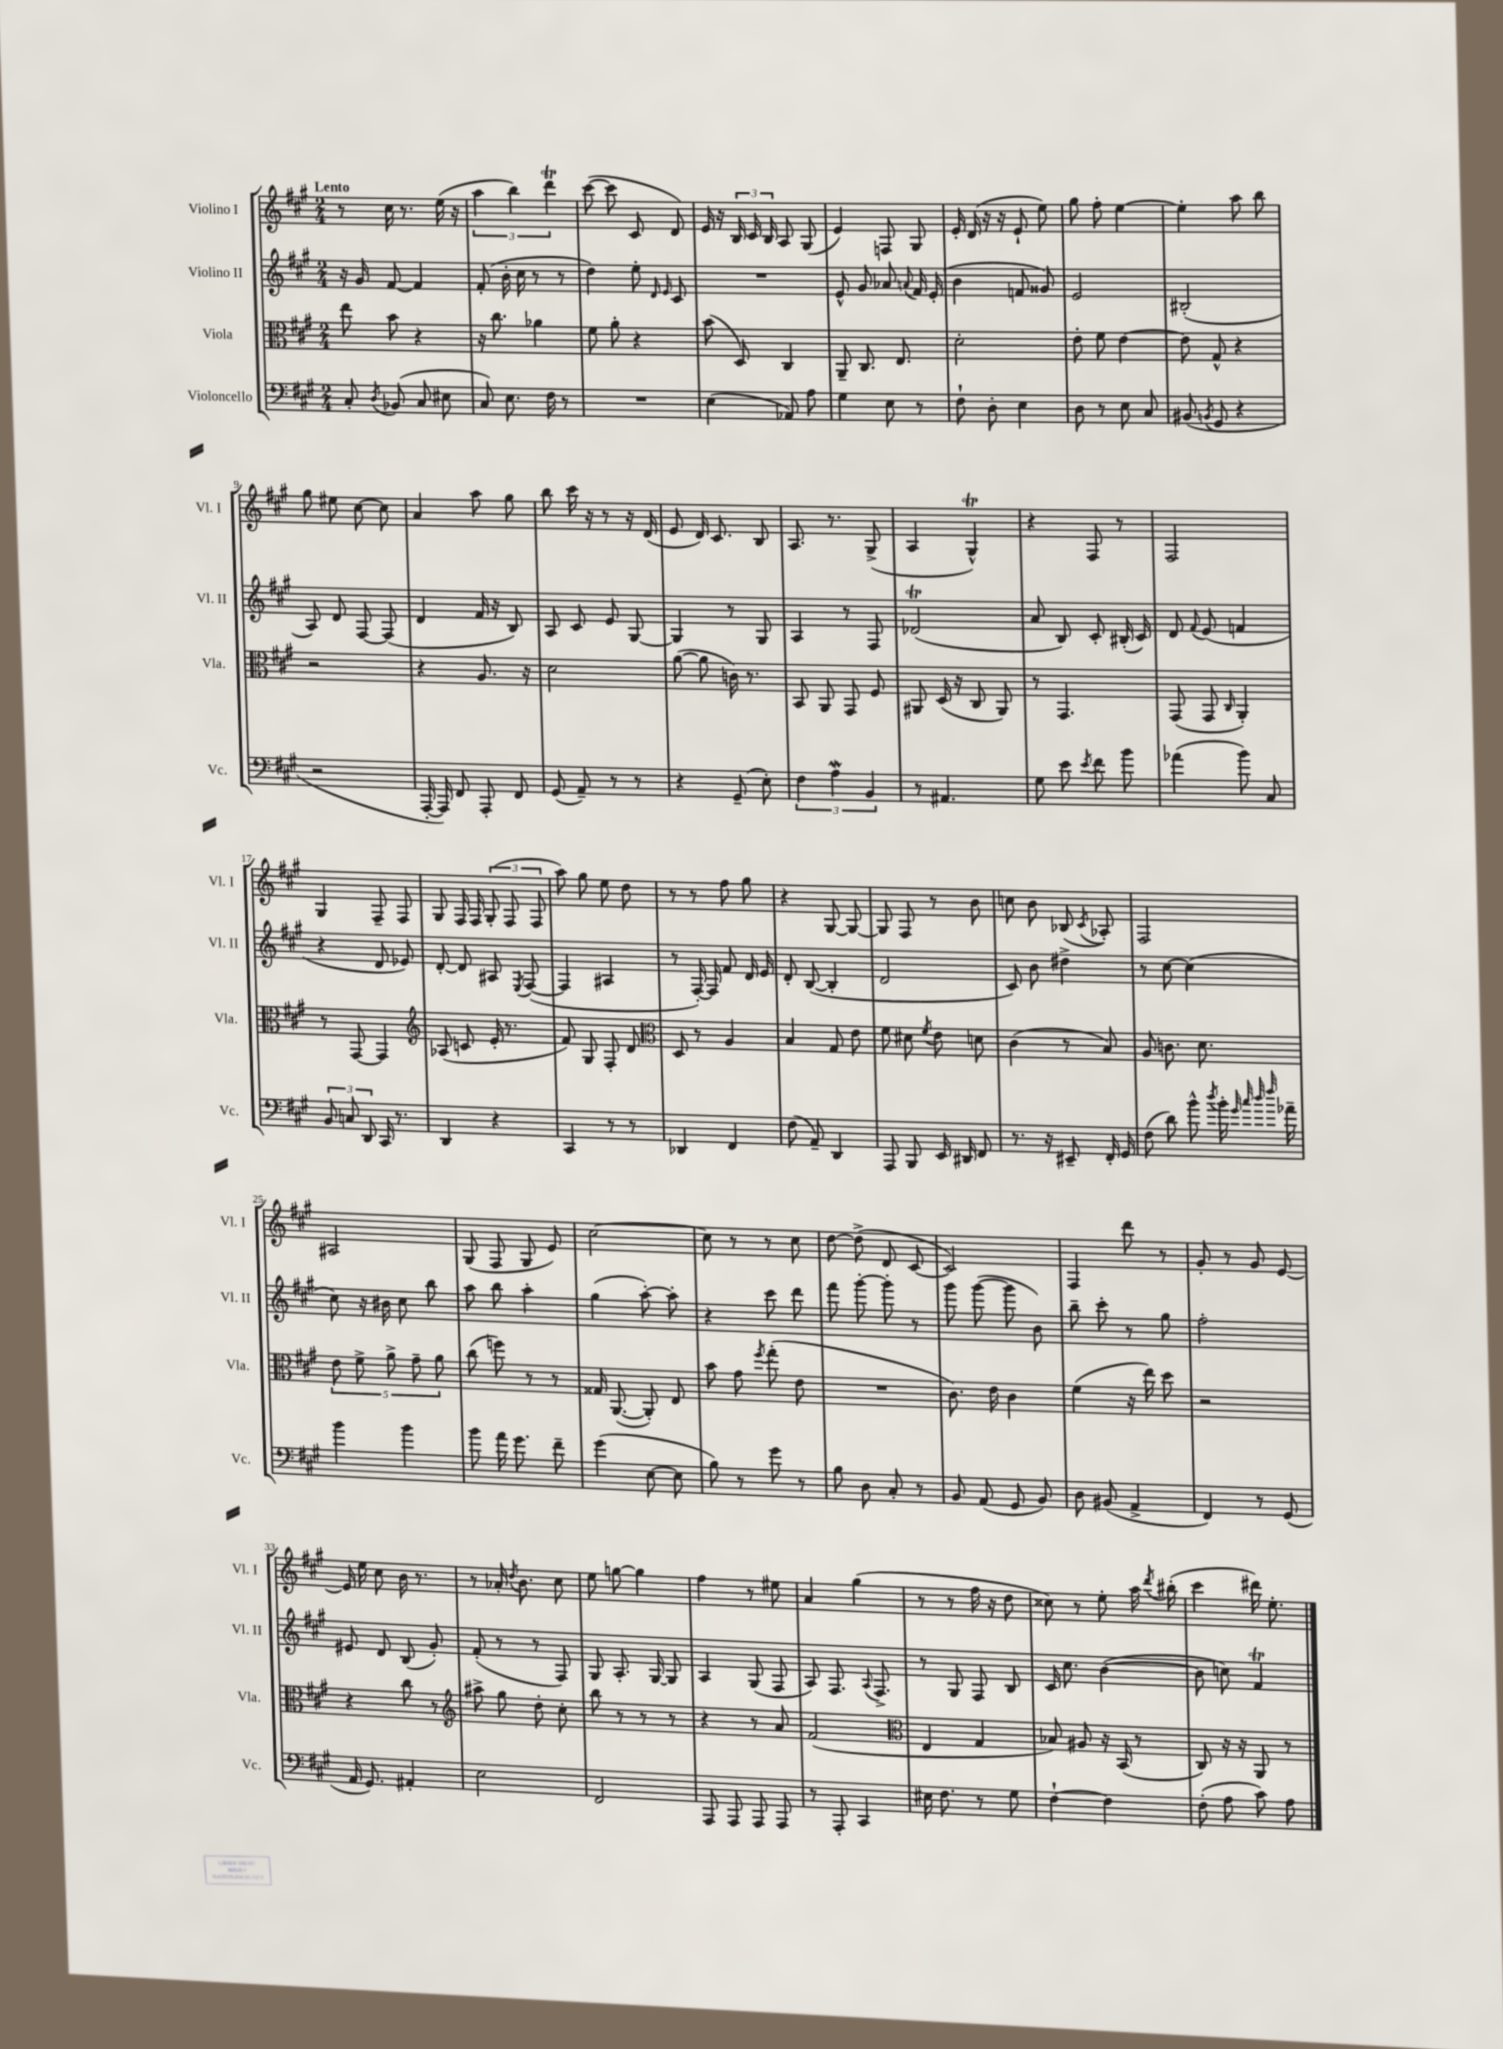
<<
\new StaffGroup <<
\new Staff = "s0" \with { instrumentName = "Violino I" shortInstrumentName = "Vl. I" } {
    \clef treble \key a \major \numericTimeSignature \time 2/4 \tempo "Lento"
    \autoBeamOff r8 cis''16 r8. e''16( r16 |
    \tuplet 3/2 { a''4 b''4) d'''4\trill } |
    cis'''8~( cis'''8 cis'8 d'8) |
    e'16 r16 \tuplet 3/2 { b16 cis'16 b16 } a8 gis8( |
    e'4) f8 gis8 |
    e'16-. d'16( r16 r16 e'8-! e''8) |
    gis''8 fis''8-. e''4~ |
    e''4-. a''8 b''8 |
    gis''8 eis''8 cis''8~ cis''8 |
    a'4 a''8 gis''8 |
    b''8 cis'''16 r16 r8 r16 d'16( |
    e'8 d'16) cis'8. b8 |
    a8. r8. gis8->( |
    a4 gis4-^\trill) |
    r4 fis8 r8 |
    fis2 |
    gis4 fis8-- fis8 |
    gis8 fis16 fis16 \tuplet 3/2 { gis8-.( fis8 fis8 } |
    a''8) gis''8 e''8 d''8 |
    r8 r8 fis''8 gis''8 |
    r4 gis8~ gis8~ |
    gis8 fis8 r8 b'8 |
    c''8 b'8 bes8( \acciaccatura { cis'8 } aes8-.) |
    fis2 |
    ais2 |
    gis8( fis8 gis8 e'8) |
    cis''2~ |
    cis''8 r8 r8 cis''8 |
    d''8~ d''8->( d'8 cis'8~ |
    cis'2) |
    fis4 d'''8 r8 |
    gis'8-. r8 gis'8 e'8~ |
    e'16 e''16 cis''8 b'16 r8. |
    r8 aes'16-. \acciaccatura { d''8 } b'8. cis''8 |
    e''8 g''8~ g''4 |
    fis''4 r8 eis''8 |
    a'4 gis''4( |
    r8 r8 fis''16 r16 d''8 |
    cisis''8) r8 e''8-. a''16 \acciaccatura { d'''8 } bis''16-.( |
    cis'''4 dis'''16) e''8.-. \bar "|." |
}
\new Staff = "s1" \with { instrumentName = "Violino II" shortInstrumentName = "Vl. II" } {
    \clef treble \key a \major \numericTimeSignature \time 2/4
    \autoBeamOff r16 gis'16 fis'8~ fis'4 |
    fis'8-.( b'16-. cis''16 r8 r8 |
    d''4) e''8-. \grace { d'16 e'16 } cis'8 |
    R2 |
    e'8-^ gis'8 aes'8 \appoggiatura { a'8 } fis'16 e'16-.( |
    b'4 f'8 gisis'8) |
    e'2 |
    bis2-.( |
    a8) d'8 fis8~ fis8( |
    d'4 fis'16 r16 b8) |
    a8 cis'8 e'8 gis8~ |
    gis4 r8 gis8 |
    a4 r8 fis8 |
    des'2\trill( |
    a'8 b8) cis'8-. bis16-.( cis'16) |
    d'8 \appoggiatura { fis'8 } e'8( f'4 |
    r4 d'8 ees'8) |
    d'8~-. d'8 ais8 \acciaccatura { e8 } fis8~( |
    fis4 ais4 |
    r8 fis16~-.) fis16 fis'8 d'16 e'16 |
    d'8-. b8~( b4-. |
    d'2 |
    cis'8) b'8 dis''4-> |
    r8 cis''8~ cis''4( |
    cis''8) r16 bis'16 cis''8 b''8 |
    a''8 b''8 a''4-. |
    gis''4( a''8~-.) a''8-. |
    r4 cis'''8 d'''8 |
    fis'''8 gis'''8~-. gis'''8-. r8 |
    gis'''8 gis'''8~( gis'''8 b'8) |
    b''8-- cis'''8-. r8 gis''8 |
    fis''2-. |
    eis'8 d'8 b8( gis'8-.) |
    fis'8-.( r8 r8 fis8) |
    gis8 a8.-. gis16~ gis8 |
    a4 gis8( fis8 |
    a8) fis8. \appoggiatura { a8 } fis8.-> |
    r8 gis8 fis8 b8 |
    cis'16 cis''8. b'4~( |
    b'8 c''8) fis'4\trill \bar "|." |
}
\new Staff = "s2" \with { instrumentName = "Viola" shortInstrumentName = "Vla." } {
    \clef alto \key a \major \numericTimeSignature \time 2/4
    \autoBeamOff e''8 b'8 r4 |
    r16 cis''8. aes'4 |
    fis'8 a'8-. r4 |
    b'8( d8) cis4 |
    a,8-- cis8. e8. |
    d'2-. |
    e'8-. fis'8 e'4~ |
    e'8 gis8-^ r4 |
    r2 |
    r4 a8. r16 |
    d'2 |
    a'8~( a'8 c'16) r8. |
    b,8 a,8 gis,8 fis8 |
    ais,8 d16( r16 cis8 ais,8) |
    r8 gis,4. |
    gis,8( gis,8 \grace { cis16 } a,4-.) |
    r8 gis,8~ gis,4 |
    \clef treble aes8( c'8 e'16-. r8. |
    fis'8) gis8 fis8-. d'8 |
    \clef alto d8 r8 a4 |
    b4 gis8 e'8 |
    fis'8 dis'8 \acciaccatura { fis'8 } e'8 d'8 |
    cis'4( r8 b8) |
    a8 c'8. d'8. |
    \tuplet 5/4 { e'8 fis'8-> a'8-> gis'8-- a'8 } |
    cis''8( f''8) r8 r8 |
    gisis16 a,8.~( a,8-.) e8 |
    b'8 gis'8 \acciaccatura { fis''8 } gis''8-.( e'8 |
    R2 |
    cis'8.) e'16 cis'4 |
    fis'4( r16 e''16) d''8 |
    r2 |
    r4 cis''8 r8 |
    \clef treble ais''8-> gis''8 d''8-. cis''8-. |
    b''8 r8 r8 r8 |
    r4 r8 a'8 |
    fis'2( |
    \clef alto e4 gis4 |
    bes8) ais8 r16 b,16( r8 |
    cis8) r16 r16 a,8 r8 \bar "|." |
}
\new Staff = "s3" \with { instrumentName = "Violoncello" shortInstrumentName = "Vc." } {
    \clef bass \key a \major \numericTimeSignature \time 2/4
    \autoBeamOff cis8-. \acciaccatura { d8 } bes,8( cis8 eis8 |
    cis8) e8. fis16 r8 |
    R2 |
    e4( aes,8) a8 |
    gis4 e8 r8 |
    fis8-! d8-. e4 |
    d8 r8 e8 cis8 |
    bis,8( \acciaccatura { b,8 } gis,8 r4 |
    r2 |
    a,,16~-. a,,16) fis,8 a,,8-. fis,8 |
    gis,8( a,8--) r8 r8 |
    r4 gis,8--( e8-.) |
    \tuplet 3/2 { fis4 a4\mordent b,4 } |
    r8 ais,4. |
    gis8 e'8 \acciaccatura { e'8 } fis'8 b'8 |
    aes'4( b'8) cis8 |
    \tuplet 3/2 { b,8 c8 d,8 } cis,16 r8. |
    d,4 r4 |
    cis,4 r8 r8 |
    des,4 fis,4 |
    fis8( a,8--) d,4 |
    a,,8 b,,8 e,16 dis,16 fis,8 |
    r8. r16 eis,8-- fis,16-. gis,16 |
    fis8( d'8) b'8-^ \acciaccatura { d''8 } b'16-. \grace { gis'32 cis''32 d''32 fis''32 } aes'16-- |
    b'4 b'4 |
    b'8 a'16 gis'8. fis'8-- |
    gis'4( e8~ e8 |
    b8) r8 gis'8 r8 |
    b8 d8 cis8-. r8 |
    b,8 a,8( gis,8 b,8) |
    d8 bis,8( a,4-> |
    fis,4) r8 gis,8( |
    a,16 gis,8.) ais,4-. |
    e2 |
    fis,2 |
    a,,8 a,,8 a,,8 a,,8 |
    r8 a,,8-. cis,4 |
    eis16 fis8. r8 gis8 |
    fis4~-! fis4 |
    fis8-.( a8 cis'8) a8 \bar "|." |
}
>>
>>
